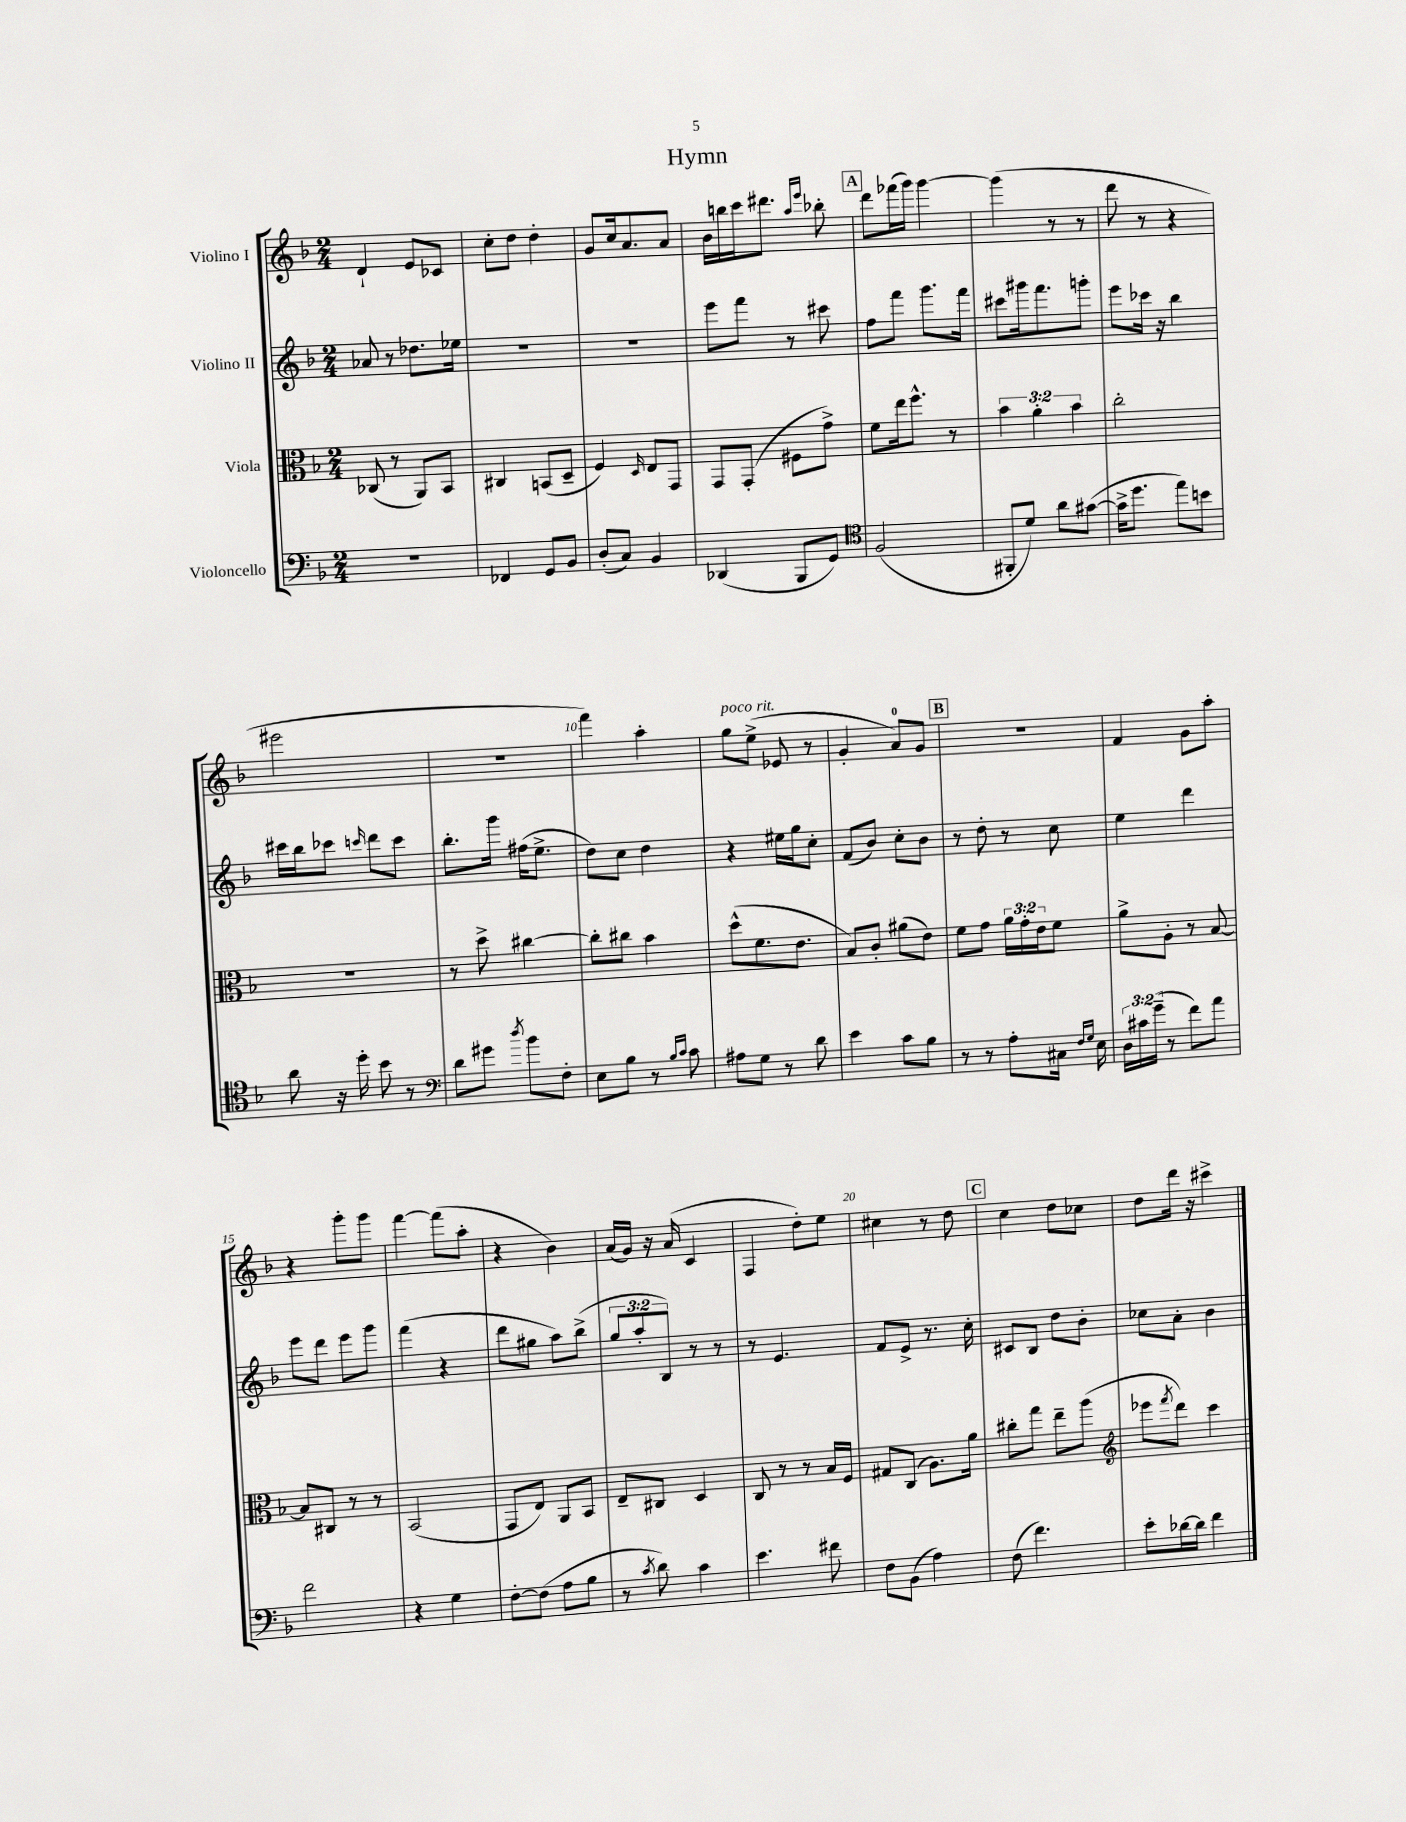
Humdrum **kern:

**kern	**kern	**kern	**kern
*staff4	*staff3	*staff2	*staff1
*clefF4	*clefC3	*clefG2	*clefG2
*k[b-]	*k[b-]	*k[b-]	*k[b-]
*M2/4	*M2/4	*M2/4	*M2/4
2r	(8C-/	8a-/	4d`/
.	8r	8r	.
.	8AA/L)	8.dd-\L	8e/L
.	8BB-/J	.	8c-/J
.	.	16ee-\Jk	.
=	=	=	=
4FF-/	4C#/	2r	8cc'\L
.	.	.	8dd\J
8GG/L	(8BB/L	.	4dd'\
8BB-/J	8D~/J	.	.
=	=	=	=
(8D'/L	4F/)	2r	8g/L
8C/J)	.	.	16cc/k
.	.	.	8.a/
.	16qqD/	.	.
4BB-/	8E/L	.	.
.	8GG/J	.	8a/J
=	=	=	=
(4DD-/	8GG/L	8eee\L	16b-\LL
.	.	.	16bb\
.	(8GG'/J	8fff\J	16ccc\J
.	.	.	8.ddd#\J
8BBB-/L	8F#\L	8r	.
.	.	.	16qqaa/LL
.	.	.	16qqeee/JJ
8GG/J)	8g^\J)	8ccc#\	8bb-'\
=	=	=	=
*clefC4	*	*	*
(2F/	8f\L	8ff\L	8ddd\L
.	16ee\k	8fff\J	(16fff-\L
.	8.ff^^\J	.	16ggg\JJ)
.	.	8.ggg\L	[4ggg\
.	8r	.	.
.	.	16fff\Jk	.
=	=	=	=
8FF#'/L	6b-\	8ccc#\L	(4ggg\]
8d/J)	.	16ggg#\k	.
.	6a'\	.	.
.	.	8.fff\	.
8a\L	.	.	8r
.	6b-\	.	.
([8g#\J	.	8ggg'\J	8r
=	=	=	=
16g#^\]LK	2cc'\	8eee\L	8ddd\
8.dd\J	.	.	.
.	.	16ccc-\Jk	8r
.	.	16r	.
8ee\L)	.	4bb-\	4r
8b\J	.	.	.
=	=	=	=
8a\	2r	16ccc#\LL	2eee#\
.	.	16bb-\J	.
16r	.	8ccc-\J	.
16dd'\	.	.	.
.	.	16qqccc/	.
8b-\	.	8ddd\L	.
8r	.	8ccc\J	.
=	=	=	=
*clefF4	*	*	*
8d\L	8r	8.bb-'\L	2r
8g#\J	8dd^\	.	.
.	.	16ggg\Jk	.
8qdd/	.	.	.
8b-\L	[4cc#\	(16ff#\LK	.
.	.	8.ee^\J	.
8F'\J	.	.	.
=	=	=	=
8E\L	8cc#'\]L	8dd\L)	4fff\)
8B-\J	8cc#\J	8cc\J	.
8r	4b-\	4dd\	4aa'\
16qqB-/LL	.	.	.
16qqc/JJ	.	.	.
8c\	.	.	.
=	=	=	=
8A#\L	(8dd^^\L	4r	8gg\L
8G\J	8.f\	.	(8ee^\J
8r	.	16ee#\LL	8e-/
.	8.e\J	16gg\J	.
8d\	.	8cc'\J	8r
=	=	=	=
4e\	8B-/L)	(8f/L	4g'/
.	8c'/J	8b-/J)	.
8c\L	(8a#\L	8cc'\L	8a/L)
8B-\J	8e\J)	8b-\J	8g/J
=	=	=	=
8r	8f\L	8r	2r
8r	8g\J	8dd'\	.
8A'\L	24a\LL	8r	.
.	24g'\	.	.
.	24e\J	.	.
16C#\Jk	8f\J	8cc\	.
16qqF/LL	.	.	.
16qqG/JJ	.	.	.
16E\	.	.	.
=	=	=	=
24D\LL	8a^\L	4ee\	4f/
24c#\	.	.	.
(24g~\JJ	.	.	.
8r	8A'\J	.	.
8f\L)	8r	4ddd\	8g\L
8a\J	[8B-/	.	8aa'\J
=	=	=	=
2f\	8B-/]L	8eee\L	4r
.	8C#/J	8ddd\J	.
.	8r	8eee\L	8ggg'\L
.	8r	8ggg\J	8ggg\J
=	=	=	=
4r	(2BB-/	(4fff\	[4fff\
4G\	.	4r	(8fff\]L
.	.	.	8aa'\J
=	=	=	=
[8F'\L	8GG/L	8ddd\L	4r
(8F\]J	8E/J)	8gg#\J	.
8A\L	8AA/L	8aa\L)	4b-\)
8B-\J	8BB-/J	(8bb-^\J	.
=	=	=	=
8r	8E~/L	12gg/L	(16a/LL
.	.	.	16g/JJ)
.	.	12aa'/	.
8qc/	.	.	.
8d\)	8C#/J	.	16r
.	.	12B-/J)	.
.	.	.	(16a/
4c\	4D/	8r	4c/
.	.	8r	.
=	=	=	=
4.e\	8C/	8r	4F/
.	8r	4.e/	.
.	8r	.	8dd'\L)
8f#\	16B-/LL	.	8ee\J
.	16F/JJ	.	.
=	=	=	=
8F\L	8G#/L	8f/L	4cc#\
(8BB-\J	(8C/J	8e^/J	.
4A\)	8.A\L)	8.r	8r
.	.	.	8dd\
.	16a\Jk	16cc'\	.
=	=	=	=
(8F\	8cc#'\L	8c#/L	4cc\
4.f\)	8gg\J	8B-/J	.
.	8ee~\L	8dd\L	8dd\L
.	(8aa\J	8b-'\J	8cc-\J
=	=	=	=
*	*clefG2	*	*
8e'\L	8eee-\L	8cc-\L	8dd\L
.	8qfff/	.	.
[16d-\L	8ddd\J)	8a'\J	16ddd\Jk
16d-\]JJ	.	.	16r
4f\	4ccc\	4b-\	4ccc#^\
==	==	==	==
*-	*-	*-	*-
